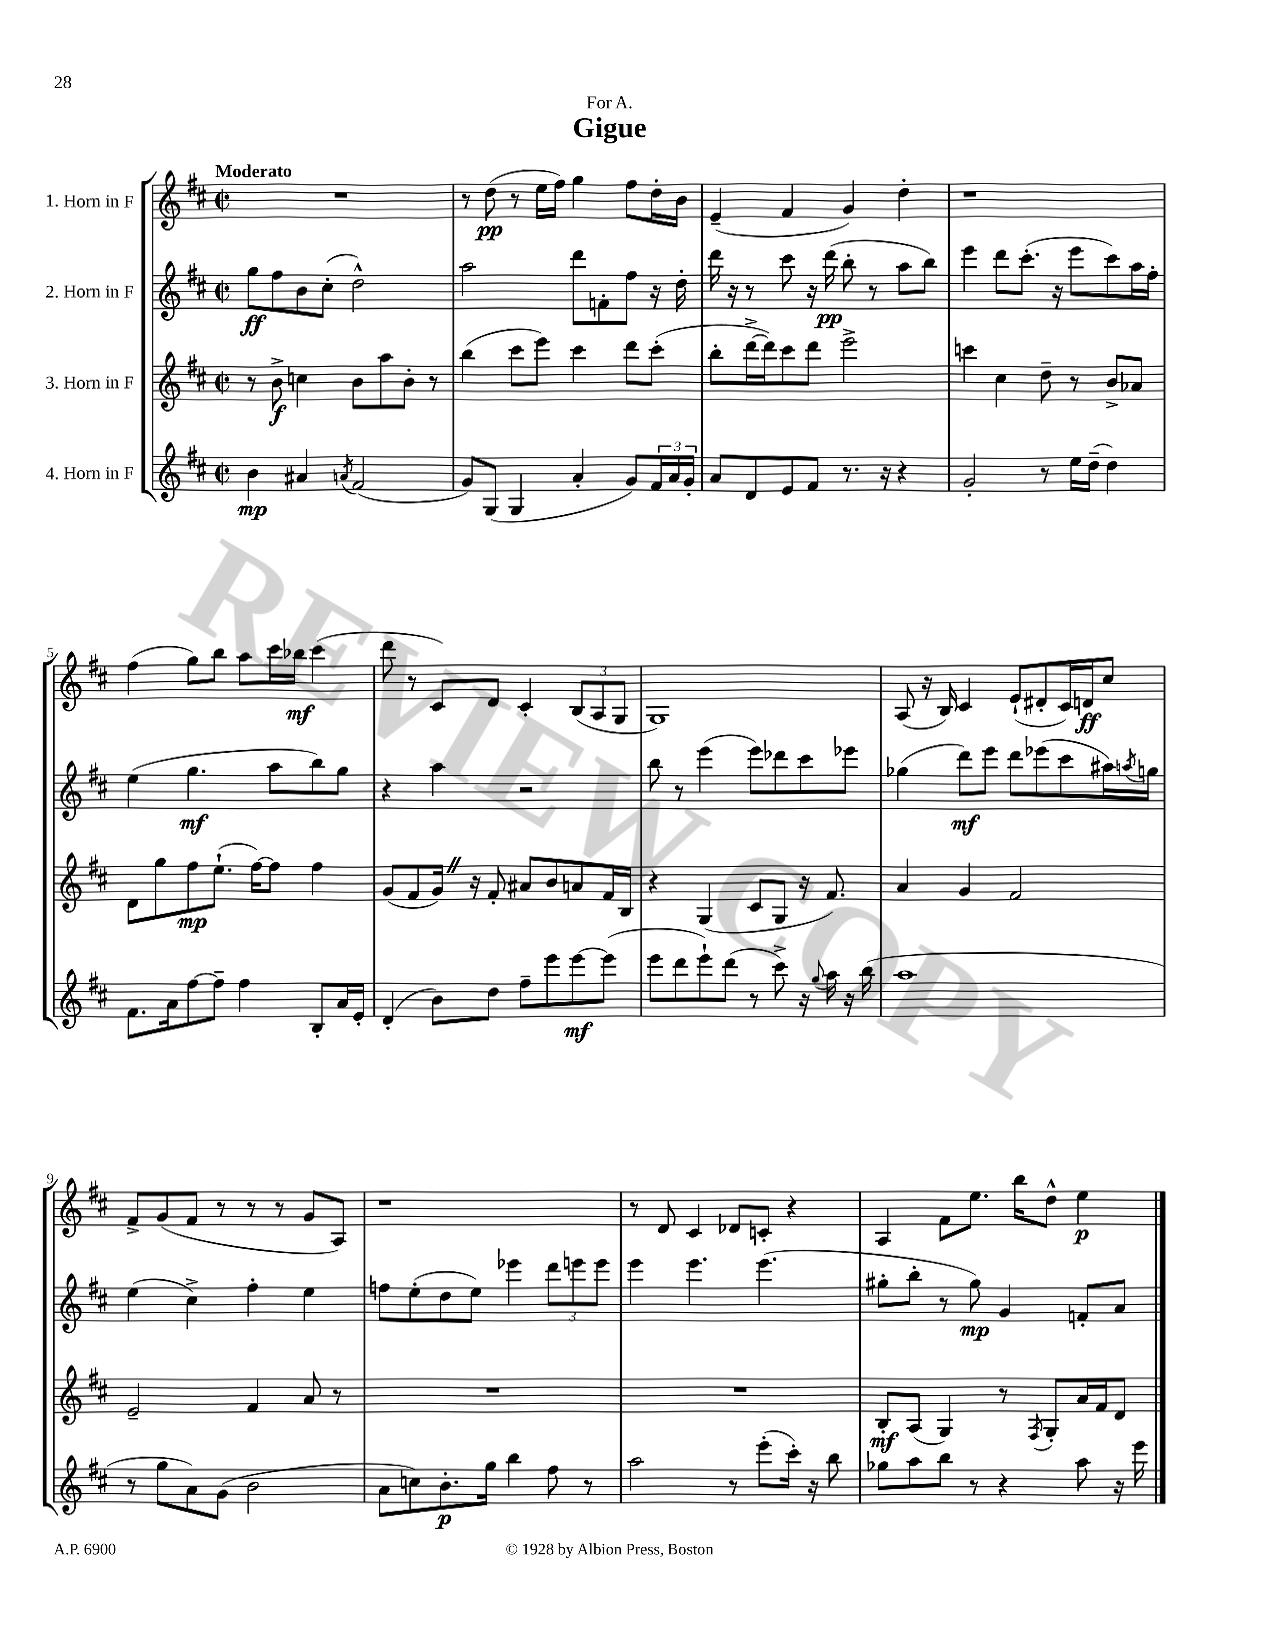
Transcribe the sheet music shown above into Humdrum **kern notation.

**kern	**kern	**kern	**kern
*staff4	*staff3	*staff2	*staff1
*clefG2	*clefG2	*clefG2	*clefG2
*k[f#c#]	*k[f#c#]	*k[f#c#]	*k[f#c#]
*M2/2	*M2/2	*M2/2	*M2/2
*met(c|)	*met(c|)	*met(c|)	*met(c|)
4b	8r	8gg	1r
.	8b^	8ff#	.
4a#	4cc	8b	.
.	.	(8cc#'	.
8qa	.	.	.
(2f#	8b	2dd^^)	.
.	8aa	.	.
.	8b'	.	.
.	8r	.	.
=	=	=	=
8g)	(4bb	2aa	8r
(8G	.	.	(8dd
4G	8ccc#	.	8r
.	8eee)	.	16ee
.	.	.	16ff#)
4a'	4ccc#	8ddd	4gg
.	.	8f'	.
8g)	8ddd	8ff#	8ff#
24f#	(8ccc#'	16r	16dd'
24a	.	.	.
.	.	16dd'	16b
24g'	.	.	.
=	=	=	=
8a	8bb'	16ddd	(4e~
.	.	16r	.
8d	[16ddd^	8r	.
.	16ddd])	.	.
8e	8ccc#	8ccc#	4f#
8f#	8ddd	16r	.
.	.	(16ddd	.
8.r	2eee^	8bb'	4g)
.	.	8r	.
16r	.	.	.
4r	.	8aa	4dd'
.	.	8bb)	.
=	=	=	=
2g'	4ccc	4eee	1r
.	4cc#	8ddd	.
.	.	(8.ccc#'	.
8r	8dd~	.	.
.	.	16r	.
16ee	8r	8eee	.
(16dd~	.	.	.
4dd)	8b^	8ccc#)	.
.	8a-	16aa	.
.	.	16ff#'	.
=	=	=	=
8.f#	8d	(4ee	(4ff#
.	8gg	.	.
16a	.	.	.
[8ff#	8ff#	4.gg	8gg)
8ff#~]	(8.ee`	.	8bb
4ff#	.	.	8aa
.	[16ff#)	.	.
.	8ff#]	8aa	16ccc#
.	.	.	16bb-
8B'	4ff#	8bb)	(4ccc#
16a	.	8gg	.
16e'	.	.	.
=	=	=	=
(4d'	(8g	4r	8ddd
.	8f#	.	8r
8b)	16g)	4aa	8c#)
.	16r	.	.
8dd	8f#'	.	8d
8ff#~	8a#	2r	4c#'
8eee	8b	.	.
[8eee	8a	.	(12B
.	.	.	12A
(8eee]	16f#	.	.
.	.	.	12G
.	16B	.	.
=	=	=	=
8eee	4r	8bb	1G)
8ddd	.	8r	.
8eee`)	(4G	(4eee	.
(8ddd	.	.	.
8r	8c#	8eee)	.
8ccc#^)	8G	8ddd-	.
16r	16r	8ccc#	.
8qqgg	.	.	.
16aa	8.f#)	.	.
16r	.	8eee-	.
(16bb	.	.	.
=	=	=	=
1aa	4a	(4gg-	(8A
.	.	.	16r
.	.	.	16B)
.	4g	8ddd)	4c#
.	.	8eee	.
.	2f#	8ddd	(8e`
.	.	(8eee-	8d#'
.	.	8ccc#	16c#)
.	.	.	16d
.	.	16aa#)	8cc#
.	.	8qaa	.
.	.	16gg	.
=	=	=	=
8r	2e~	(4ee	8f#^
8gg	.	.	(8g
8a)	.	4cc#^)	8f#
(8g	.	.	8r
2b	4f#	4ff#'	8r
.	.	.	8r
.	8a	4ee	8g
.	8r	.	8A)
=	=	=	=
8a	1r	8ff	1r
8cc)	.	(8ee'	.
8.b'	.	8dd	.
.	.	8ee)	.
16gg	.	.	.
4bb	.	4eee-	.
8ff#	.	12ddd	.
.	.	12eee	.
8r	.	.	.
.	.	12eee	.
=	=	=	=
2aa	1r	4eee	8r
.	.	.	8d
.	.	4.eee	4c#
8r	.	.	8d-
(8eee'	.	(4.eee	8c'
16ccc#')	.	.	4r
16r	.	.	.
8bb	.	.	.
=	=	=	=
8gg-	8B'	8gg#'	4A
8aa	(8A	8bb'	.
8bb	4G)	8r	8f#
8r	.	8gg#)	8.ee
4r	8r	4g	.
.	.	.	16bb
.	8qF#	.	.
.	8G'	.	8dd^^
8aa	16a	8f'	4ee
.	16f#	.	.
16r	8d	8a	.
16eee	.	.	.
==	==	==	==
*-	*-	*-	*-
